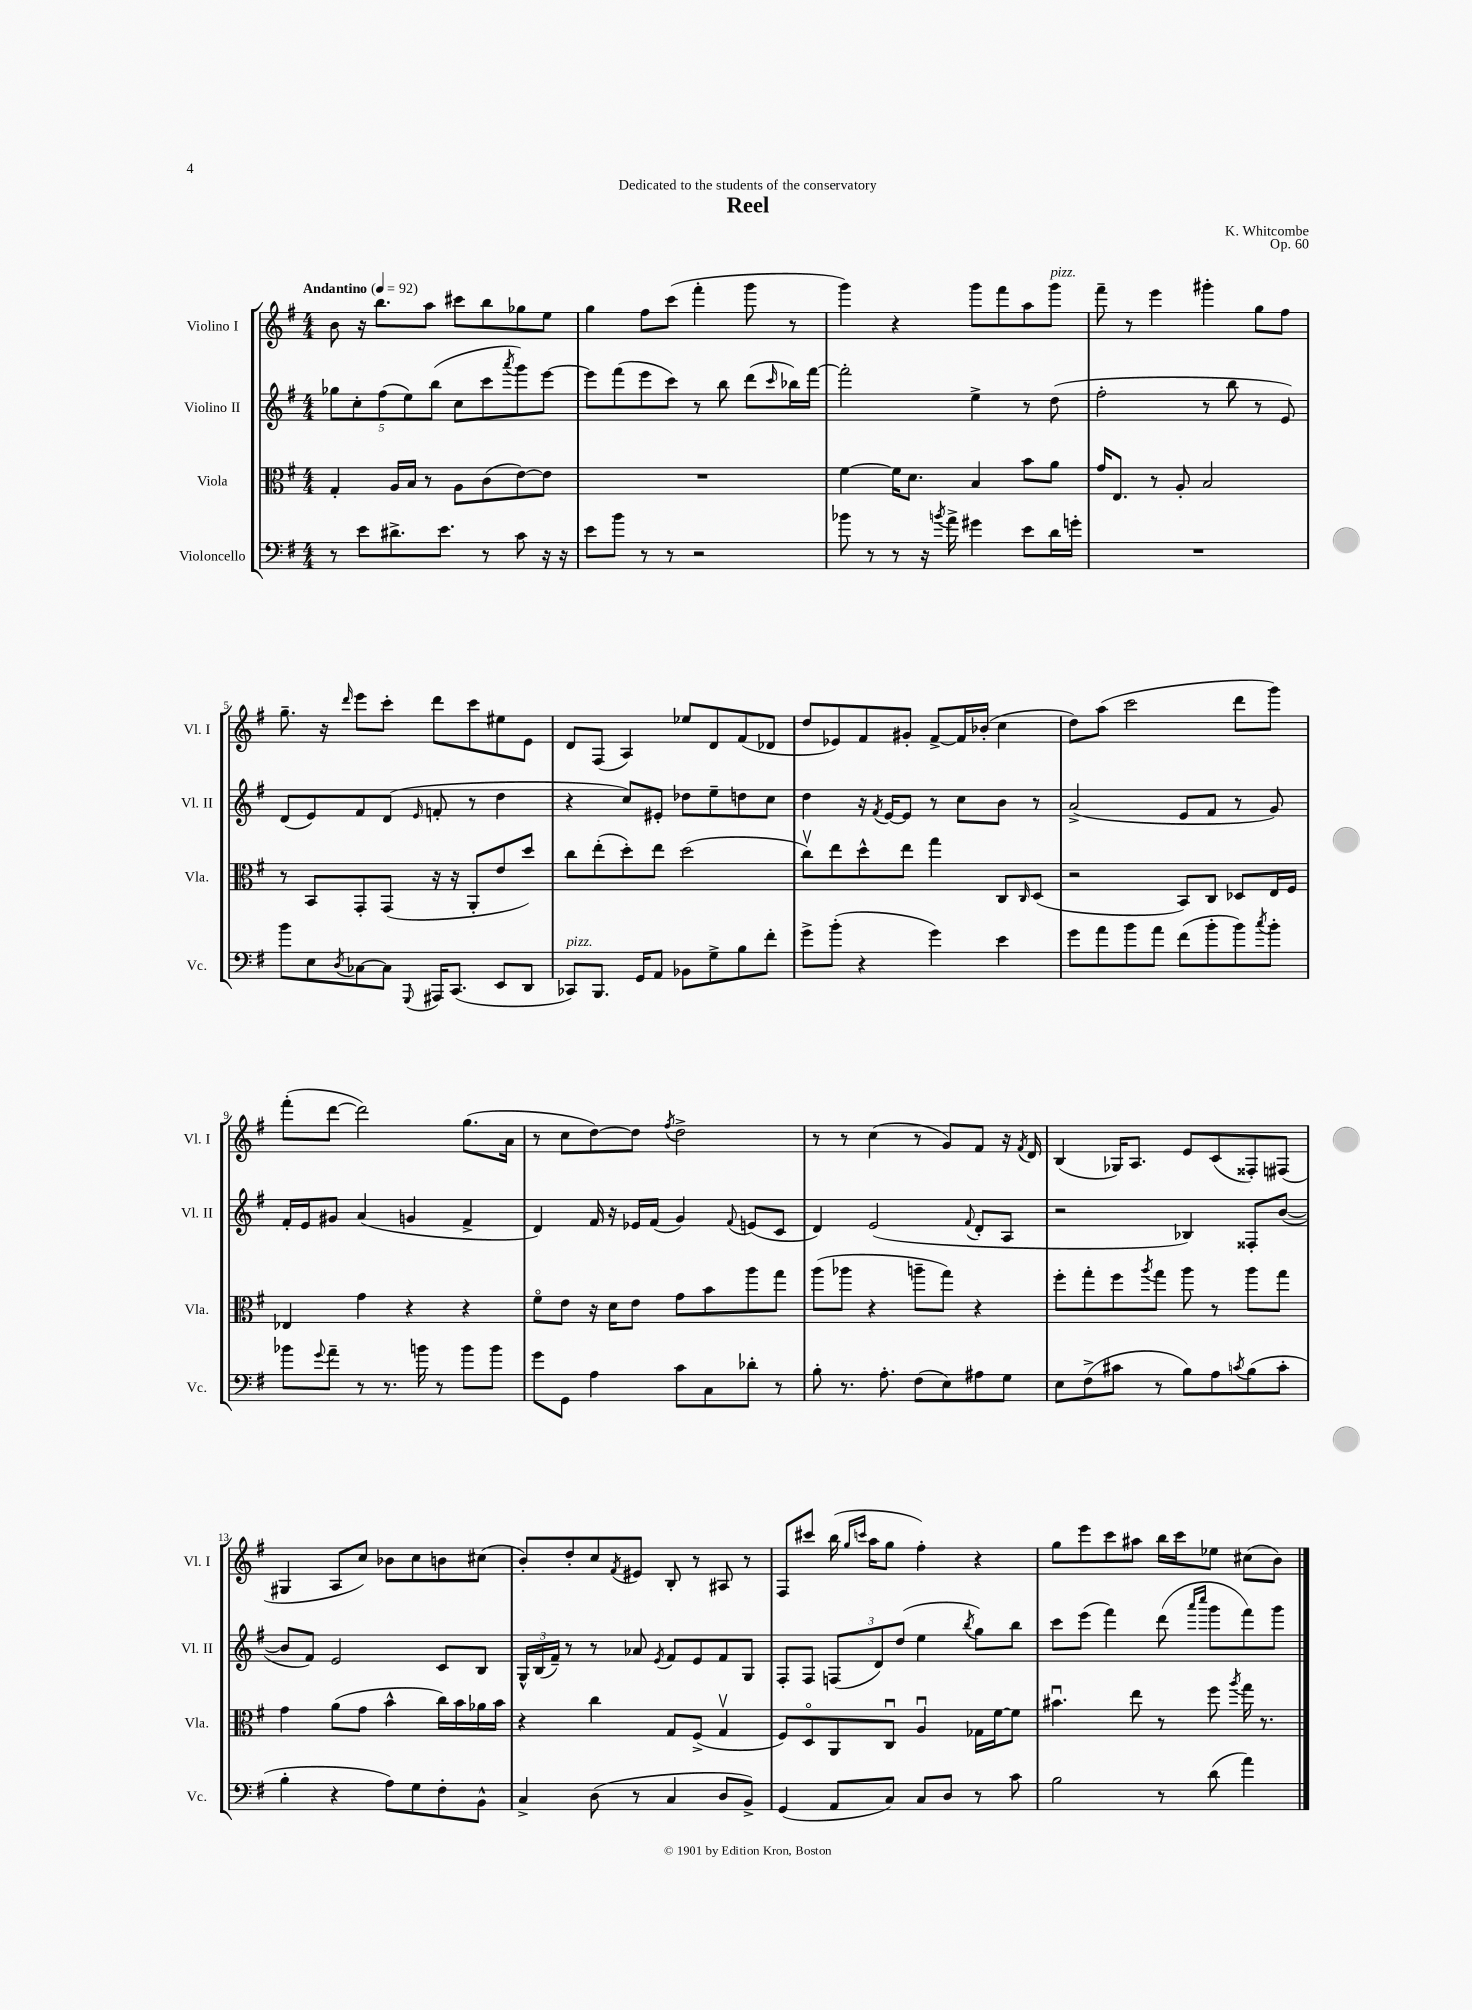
\header { title = "Reel" composer = "K. Whitcombe" dedication = "Dedicated to the students of the conservatory" opus = "Op. 60" }
<<
\new StaffGroup <<
\new Staff = "s0" \with { instrumentName = "Violino I" shortInstrumentName = "Vl. I" } {
    \clef treble \key g \major \numericTimeSignature \time 4/4 \tempo "Andantino" 4 = 92
    b'8 r16 b''8. a''8 cis'''8 b''8 ges''8 e''8 |
    g''4 fis''8 c'''8( fis'''4-. g'''8 r8 |
    g'''4) r4 g'''8 fis'''8 a''8 g'''8^\markup { \italic "pizz." } |
    fis'''8-- r8 e'''4 gis'''4-. g''8 fis''8 |
    g''8.-- r16 \grace { d'''16 } e'''8 c'''8-. d'''8 c'''8 eis''8 e'8 |
    d'8 fis8( a4) ees''8 d'8 fis'8( des'8 |
    d''8 ees'8) fis'8 gis'8-. fis'8~-> fis'16 bes'16-.( c''4 |
    d''8) a''8( c'''2 d'''8 g'''8) |
    fis'''8-.( d'''8~ d'''2) g''8.( a'16 |
    r8 c''8 d''8~) d''8 \acciaccatura { fis''8 } d''2-> |
    r8 r8 c''4( r8 g'8) fis'8 r16 \acciaccatura { fis'8 } d'16 |
    b4( ges16) a8. e'8 c'8( fisis8-.) fis8( |
    gis4 a8 c''8) bes'8 c''8 b'8 cis''8( |
    b'8-.) d''8-. c''8 \acciaccatura { fis'8 } eis'8 b8-. r8 ais8 r8 |
    fis8 cis'''8 b''16( \grace { g''16 c'''16 } a''16 g''8 fis''4-.) r4 |
    g''8 e'''8 c'''8 ais''8 b''16 c'''16 ees''8 cis''8( b'8) \bar "|." |
}
\new Staff = "s1" \with { instrumentName = "Violino II" shortInstrumentName = "Vl. II" } {
    \clef treble \key g \major \numericTimeSignature \time 4/4
    \tuplet 5/4 { ges''8 c''8-. fis''8( e''8) b''8( } c''8 c'''8 \acciaccatura { a'''8 } g'''8) e'''8~ |
    e'''8 fis'''8( e'''8 c'''8) r8 b''8 d'''8( \grace { c'''16 } bes''16) fis'''16~ |
    fis'''2-. e''4-> r8 d''8( |
    fis''2-. r8 b''8 r8 e'8) |
    d'8( e'8) fis'8 d'8( \grace { e'16 } f'8-. r8 d''4 |
    r4 c''8) eis'8-. des''8 e''8-- d''8 c''8 |
    d''4 r16 \acciaccatura { fis'8 } e'16~ e'8 r8 c''8 b'8 r8 |
    a'2->( e'8 fis'8 r8 g'8) |
    fis'16-. e'16 gis'8 a'4( g'4 fis'4-> |
    d'4) fis'16 r16 ees'16 fis'16( g'4) \appoggiatura { fis'8 } e'8( c'8 |
    d'4) e'2( \appoggiatura { fis'8 } d'8-. a8 |
    r2 bes4) fisis8-. b'8~( |
    b'8 fis'8) e'2 c'8 b8 |
    \tuplet 3/2 { g16-^ b16( fis'16--) } r8 r8 aes'8 \acciaccatura { e'8 } fis'8 e'8 fis'8 g8 |
    fis8-. fis8 \tuplet 3/2 { f8( d'8) d''8( } e''4 \acciaccatura { b''8 } g''8) b''8 |
    c'''8 e'''8( fis'''4) d'''8( \grace { a'''16 c''''16 } g'''8 fis'''8) g'''8 \bar "|." |
}
\new Staff = "s2" \with { instrumentName = "Viola" shortInstrumentName = "Vla." } {
    \clef alto \key g \major \numericTimeSignature \time 4/4
    g4-. a16 b16 r8 a8 c'8( e'8~) e'8 |
    R1 |
    fis'4~ fis'16 d'8. b4 b'8 a'8 |
    g'16 e8. r8 a8-. b2 |
    r8 b,8 g,8-. g,8( r16 r16 a,8-. e'8 d''8) |
    c''8 e''8-.( d''8-.) e''8 d''2( |
    c''8\upbow) e''8 d''8-^ e''8 g''4 c8 \grace { c16 } d8( |
    r2 b,8) c8 des8 e16 fis16 |
    ees4 g'4 r4 r4 |
    fis'8\flageolet e'8 r16 d'16 e'8 g'8 b'8 a''8 g''8 |
    a''8( aes''8 r4 a''8-- g''8) r4 |
    fis''8-. g''8-. fis''8 \acciaccatura { a''8 } g''8 a''8 r8 a''8 g''8 |
    g'4 a'8( g'8 b'4-^ c''16) b'16 aes'16 b'16 |
    r4 c''4 g8 fis8->( g4\upbow |
    fis8) d8\flageolet a,8 c8\downbow a4\downbow ges16 fis'16~ fis'8 |
    bis'4.\downbow e''8 r8 fis''8 \acciaccatura { a''8 } g''16 r8. \bar "|." |
}
\new Staff = "s3" \with { instrumentName = "Violoncello" shortInstrumentName = "Vc." } {
    \clef bass \key g \major \numericTimeSignature \time 4/4
    r8 e'8 dis'8.-> e'8. r8 c'8 r16 r16 |
    e'8 b'8 r8 r8 r2 |
    bes'8 r8 r8 r16 \acciaccatura { b'8 } a'16-> gis'4 e'8 d'16 g'16-. |
    R1 |
    b'8 e8 \acciaccatura { d8 } ces8~ ces8 \appoggiatura { g,,8 } ais,,16 c,8.( e,8 d,8 |
    ces,8^\markup { \italic "pizz." }) b,,8. g,16 a,8 bes,8 g8-> b8 fis'8-. |
    g'8-> b'8-.( r4 g'4) e'4 |
    g'8 a'8 b'8 a'8 fis'8( b'8-. b'8) \acciaccatura { c''8 } b'8-. |
    bes'8 \appoggiatura { g'8 } a'8-- r8 r8. b'16 r8 b'8 b'8 |
    g'8 g,8 a4 c'8 c8 des'8-. r8 |
    b8-. r8. a8.-. fis8( e8) ais8 g8 |
    e8 fis8->( cis'8 r8 b8) a8 \acciaccatura { c'8 } b8( c'8-. |
    b4-. r4 a8) g8 fis8-. b,8-^ |
    c4-> d8( r8 c4 d8 b,8->) |
    g,4( a,8 c8) c8 d8 r8 c'8 |
    b2 r8 d'8( a'4) \bar "|." |
}
>>
>>
